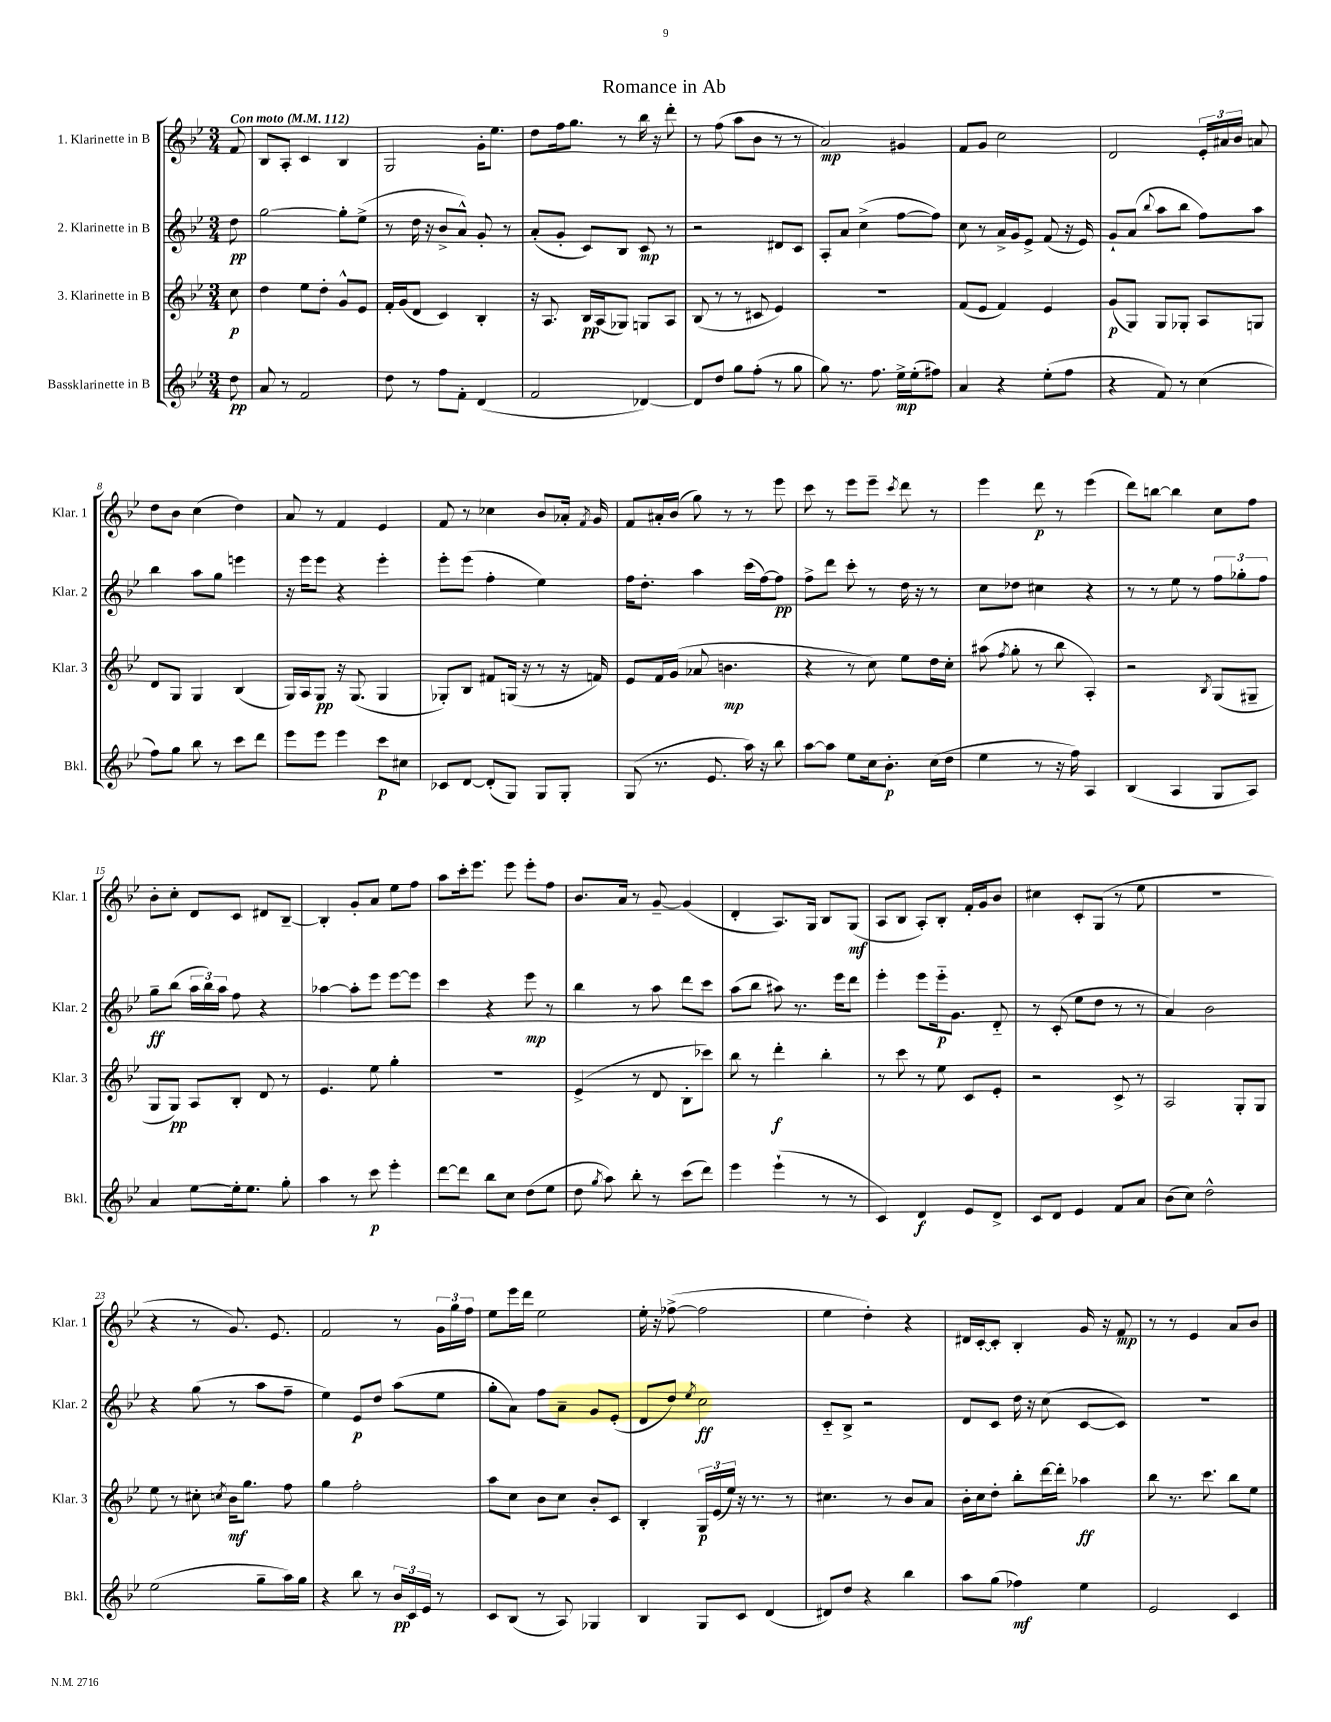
\header { title = "Romance in Ab" }
<<
\new StaffGroup <<
\new Staff = "s0" \with { instrumentName = "1. Klarinette in B" shortInstrumentName = "Klar. 1" } {
    \clef treble \key bes \major \numericTimeSignature \time 3/4 \partial 8 \tempo "Con moto" 4 = 112
    \autoBeamOff f'8 |
    bes8[ a8]-. c'4 bes4 |
    g2 g'16[-. ees''8.] |
    d''8[ f''16 g''8.] r8 bes''16 r16 d'''8-. |
    r8 f''8( a''8[ bes'8] r8 r8 |
    a'2\mp) gis'4 |
    f'8[ g'8] c''2 |
    d'2 \tuplet 3/2 { ees'16[-. ais'16 bes'16] } a'8 |
    d''8[ bes'8] c''4( d''4) |
    a'8 r8 f'4 ees'4 |
    f'8 r8 ces''4 bes'8[ aes'16]-. \acciaccatura { f'8 } g'16 |
    f'8[ ais'16-. bes'16]( g''8) r8 r8 ees'''8 |
    c'''8 r8 ees'''8[ ees'''8]-- \acciaccatura { c'''8 } d'''8 r8 |
    ees'''4 d'''8\p r8 ees'''4( |
    d'''8[) b''8]~ b''4 c''8[ f''8] |
    bes'8[-. c''8]-. d'8[ c'8] dis'8[ bes8]~-- |
    bes4-. g'8[-. a'8] ees''8[ f''8] |
    a''8[ c'''16-. ees'''8.] ees'''8 ees'''8[-. f''8] |
    bes'8.[ a'16] r8 g'8~-- g'4( |
    d'4-. a8.[) g16] bes8[ g8]\mf( |
    a8[ bes8] a8[-.) bes8]-. f'16[-. g'16 bes'8] |
    cis''4 c'8[-. g8]( r8 ees''8 |
    R2. |
    r4 r8 g'8.) ees'8. |
    f'2 r8 \tuplet 3/2 { g'16[ g''16 f''16] } |
    ees''8[ ees'''16 d'''16] ees''2 |
    ees''16-. r16 fes''8~->( fes''2 |
    ees''4 d''4-.) r4 |
    dis'16[ c'16~-. c'8]-. bes4-. g'16 r16 f'8\mp |
    r8 r8 ees'4 a'8[ bes'8] \bar "|." |
}
\new Staff = "s1" \with { instrumentName = "2. Klarinette in B" shortInstrumentName = "Klar. 2" } {
    \clef treble \key bes \major \numericTimeSignature \time 3/4 \partial 8
    \autoBeamOff d''8\pp |
    g''2~ g''8[-. ees''8]->( |
    r8 d''16 r16 bes'8[-> a'8]-^) g'8-. r8 |
    a'8[-.( g'8]-. c'8[) bes8] c'8\mp r8 |
    r2 dis'8[ c'8] |
    a8[-. a'8] c''4->( f''8[~ f''8]) |
    c''8 r8 a'16[-> g'16 ees'8]-> f'8( r16 ees'16) |
    g'8[-! a'8]( \appoggiatura { bes''8 } a''8[ bes''8] f''8[) a''8] |
    bes''4 a''8[ g''8] e'''4 |
    r16 ees'''16[ ees'''8] r4 ees'''4-. |
    ees'''8[-. ees'''8]( f''4-. ees''4) |
    f''16[ d''8.]-. a''4 c'''16[( f''16~) f''8]\pp |
    f''8[-> d'''8] c'''8-. r8 d''16 r16 r8 |
    c''8[ des''8] cis''4 r4 |
    r8 r8 ees''8 r8 \tuplet 3/2 { f''8[ ges''8-. f''8] } |
    g''8[--\ff bes''8]( \tuplet 3/2 { a''16[ bes''16) a''16] } f''8 r4 |
    aes''4~ aes''8[-. ees'''8] ees'''8[~ ees'''8] |
    c'''4 r4 ees'''8\mp r8 |
    bes''4 r8 a''8 d'''8[ c'''8] |
    a''8[( bes''8] ais''8) r8. ees'''16[ d'''8] |
    ees'''4-. ees'''8[ ees'''16-_\p g'8.] d'8-_ |
    r8 c'8-.( ees''8[ d''8] r8 r8 |
    a'4) bes'2 |
    r4 g''8( r8 a''8[ f''8]-- |
    ees''4) ees'8[\p d''8] a''8[( ees''8] |
    g''8[-. a'8]) f''8[ a'8]-- g'8[ ees'8]-.( |
    d'8[ d''8]) \acciaccatura { ees''8 } c''2\ff |
    c'8[-_ bes8]-> r2 |
    d'8[ c'8] d''16 r16 c''8( c'8[~ c'8]) |
    R2. \bar "|." |
}
\new Staff = "s2" \with { instrumentName = "3. Klarinette in B" shortInstrumentName = "Klar. 3" } {
    \clef treble \key bes \major \numericTimeSignature \time 3/4 \partial 8
    \autoBeamOff c''8\p |
    d''4 ees''8[ d''8]-. g'8[-^ ees'8] |
    f'16[-. g'16( d'8] c'4) bes4-. |
    r16 a8. bes16[\pp a16( ges8]) g8[ a8] |
    bes8( r8 r8 cis'8 ees'4) |
    R2. |
    f'8[( ees'8] f'4) ees'4 |
    g'8[\p( g8]) g8[ ges8]-. a8[ g8] |
    d'8[ g8] g4 bes4( |
    g16[) a16 g8]\pp r16 g8.( g4 |
    ges8[-.) bes8] fis'8[ g16]( r16 r8 r16 f'16) |
    ees'8[ f'16 g'16]( aes'8 b'4.\mp |
    r4 r8 c''8) ees''8[ d''16 c''16]-. |
    ais''8( \acciaccatura { f''8 } g''8-. r8 bes''8 a4-.) |
    r2 \acciaccatura { bes8 } g8[( gis8]-- |
    g8[ g8]\pp) a8[ bes8]-. d'8 r8 |
    ees'4. ees''8 g''4-. |
    R2. |
    ees'4->( r8 d'8 bes8[-. ces'''8]) |
    bes''8 r8 d'''4-.\f bes''4-. |
    r8 c'''8 r8 ees''8 c'8[ ees'8]-. |
    r2 c'8-> r8 |
    a2 g8[-. g8] |
    ees''8 r8 cis''8-. \acciaccatura { c''8 } bes'16[\mf g''8.] f''8 |
    g''4 f''2-. |
    a''8[ c''8] bes'8[ c''8] bes'8[-. c'8] |
    bes4-. \tuplet 3/2 { g16[\p ees'16( ees''16]) } r16 r8. r8 |
    cis''4. r8 bes'8[ a'8] |
    bes'16[-. c''16 d''8]-. bes''8[-. d'''16~ d'''16]-. aes''4\ff |
    bes''8 r8. c'''8. bes''8[ ees''8] \bar "|." |
}
\new Staff = "s3" \with { instrumentName = "Bassklarinette in B" shortInstrumentName = "Bkl." } {
    \clef treble \key bes \major \numericTimeSignature \time 3/4 \partial 8
    \autoBeamOff d''8\pp |
    a'8 r8 f'2 |
    d''8 r8 f''8[ f'8]-. d'4( |
    f'2 des'4~) |
    des'8[ d''8] g''8[ f''8]-.( r8 g''8 |
    g''8) r8. f''8. ees''16[->\mp ees''16-.( fis''8]) |
    a'4 r4 ees''8[-.( f''8] |
    r4 f'8) r8 c''4( |
    f''8[) g''8] bes''8 r8 c'''8[ d'''8] |
    ees'''8[ ees'''8] ees'''4 c'''8[\p cis''8] |
    ces'8[ d'8]~ d'8[-.( g8]) g8[ g8]-. |
    g8( r8. ees'8. a''16) r16 bes''8 |
    a''8[~ a''8] ees''8[ c''16 bes'8.]-.\p c''16[( d''16] |
    ees''4 r8 r16 f''16) a4 |
    bes4( a4 g8[ a8]) |
    a'4 ees''8[~ ees''16-. ees''8.] g''8-. |
    a''4 r8 c'''8\p ees'''4-. |
    d'''8[~ d'''8] bes''8[ c''8] d''8[( ees''8] |
    d''8 \acciaccatura { g''8 } a''8) bes''8-. r8 c'''8[( d'''8]) |
    ees'''4 ees'''4-!( r8 r8 |
    c'4) d'4\f ees'8[ d'8]-> |
    c'8[ d'8] ees'4 f'8[ a'8] |
    bes'8[( c''8]) d''2-^ |
    ees''2( g''8[-- a''16) g''16] |
    r4 bes''8 r8 \tuplet 3/2 { bes'16[\pp c'16 ees'16] } r8 |
    c'8[ bes8]( r8 a8) ges4 |
    bes4 g8[ c'8] d'4( |
    dis'8[) d''8] r4 bes''4 |
    a''8[ g''8]( fes''4\mf) ees''4 |
    ees'2 c'4 \bar "|." |
}
>>
>>
